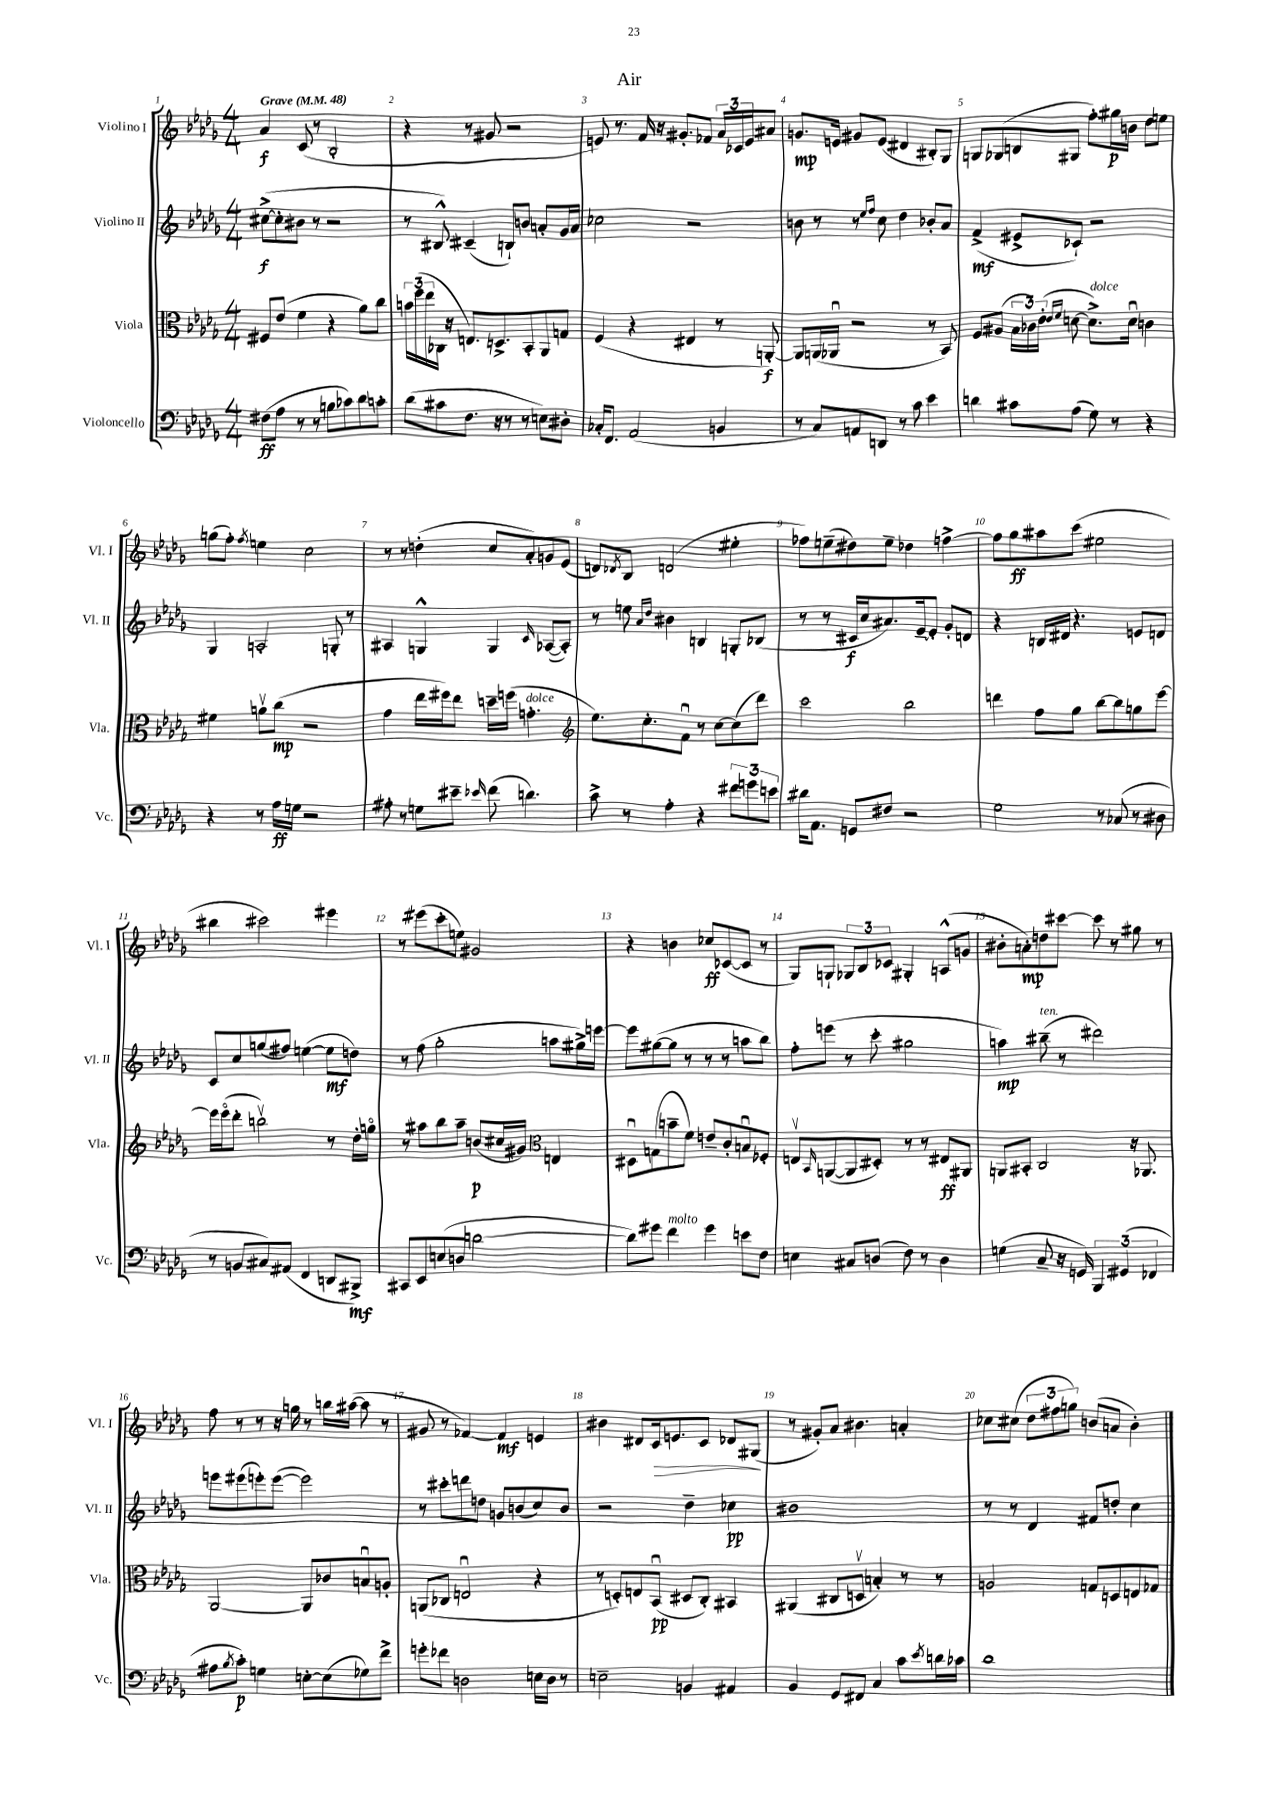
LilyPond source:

\header { title = "Air" }
<<
\new StaffGroup <<
\new Staff = "s0" \with { instrumentName = "Violino I" shortInstrumentName = "Vl. I" } {
    \clef treble \key des \major \numericTimeSignature \time 4/4 \tempo "Grave" 4 = 48
    aes'4\f c'8( r8 bes2-. |
    r4 r8 gis'8 r2 |
    e'8) r8. f'16 r16 gis'8.-. fes'8 \tuplet 3/2 { aes'16 ces'16 e'16 } ais'8 |
    g'8.\mp e'16 gis'8 e'8( dis'4 bis8-.) ges8 |
    g8 ges8( b8 gis8 f''8-.) gis''16\p b'16 des''8 e''8 |
    g''8( f''8-.) \acciaccatura { f''8 } e''4 c''2 |
    r8 r8 d''4-.( c''8 aes'8-.) g'8 ees'8( |
    d'8) \acciaccatura { des'8 } bes8 d'2( eis''4-. |
    fes''8) e''8--( dis''8) e''8-- des''4 f''4~-> |
    f''8 ges''8\ff ais''8 c'''8( eis''2 |
    bis''4 cis'''2) eis'''4 |
    r8 eis'''8( c'''8-. e''8) gis'2 |
    r4 b'4 ces''8\ff ces'8~( ces'8 r8 |
    ges8) g8-! \tuplet 3/2 { ges8 bes8 ces'8 } gis4-. a8-^( g'8 |
    bis'8-. a'8-.\mp) d''8 cis'''8~ cis'''8 r8 gis''8 r8 |
    f''8 r8 r8 r16 g''16 r8 b''16 ais''16~( ais''8 r8 |
    gis'8 r8 fes'4~) fes'4\mf e'4 |
    bis'4 dis'8 c'16\> e'8. c'8 des'8 gis8\!( |
    r8 gis'8-.) aes'8 bis'4. a'4-. |
    ces''8 cis''8( \tuplet 3/2 { des''8 fis''8 g''8) } b'8( a'8 b'4-.) \bar "|." |
}
\new Staff = "s1" \with { instrumentName = "Violino II" shortInstrumentName = "Vl. II" } {
    \clef treble \key des \major \numericTimeSignature \time 4/4
    cis''8~->\f( cis''8-. bis'8 r8 r2 |
    r8 bis8-^) cis'4--( b8-!) b'8 a'8-. ges'16 a'16 |
    ces''2 r2 |
    b'8 r8 r8 \grace { ees''16 f''16 } c''8 des''4 bes'8-. aes'8 |
    f'4->\mf( eis'8-> ces'8-!) r2 |
    ges4 a2-. g8-. r8 |
    ais4 g4-^ g4 \grace { c'16 } aes8~( aes8-.) |
    r8 e''8 \grace { aes'16 des''16 } bis'4 b4 g8-. bes8( |
    r8 r8 cis'16\f c''16 ais'8.) ees'16~-- ees'8-. ges'8-. d'8 |
    r4 b16 dis'16 r4. e'8 d'8 |
    c'8 c''8 g''8( fis''8) e''4~( e''8\mf d''8) |
    r8 f''8( ges''2-. a''8 gis''16->) e'''16~ |
    e'''8 gis''8~( gis''8 r8 r8 r8 a''8 bes''8) |
    f''8-. e'''8( r8 c'''8-. gis''2 |
    a''4\mp) bis''8--^\markup { \italic "ten." }( r8 dis'''2) |
    e'''8 eis'''8( e'''8-.) e'''8~( e'''2) |
    r8 cis'''8-. d'''8 d''8 g'8 b'8( c''8) b'8 |
    r2 des''4-- ces''4\pp |
    bis'1 |
    r8 r8 des'4 fis'8 d''8-. c''4 \bar "|." |
}
\new Staff = "s2" \with { instrumentName = "Viola" shortInstrumentName = "Vla." } {
    \clef alto \key des \major \numericTimeSignature \time 4/4
    fis8 ees'8( f'4 r4 aes'8) c''8 |
    \tuplet 3/2 { b'16 f''16( ees''16 } ces16 r16 e8.) d8.-> bes,8-. aes,8 g8 |
    f4( r4 eis4 r8 a,8~-.\f) |
    a,8 a,16( aes,16\downbow r2 r8 bes,8) |
    f8 ais8( \tuplet 3/2 { bes16 ces'16) ees'16-.( } \grace { ees'16 f'16 } d'8~ d'8.->^\markup { \italic "dolce" }) d'16\downbow c'4 |
    fis'4 a'8\upbow c''8\mp( r2 |
    ges'4 ees''16 fis''16) ees''8 d''16-- f''16( g'4.-.^\markup { \italic "dolce" } |
    \clef treble ees''8.) c''8.-. f'8\downbow r8 c''8~ c''8( des'''8) |
    c'''2 bes''2 |
    d'''4 f''8 ges''8 bes''8~ bes''8 g''8 ees'''8~ |
    ees'''16 ees'''16\flageolet( des'''8-. b''2\upbow) r8 des''16-. g''16\flageolet |
    r8 ais''8 bes''8 ais''8-- b'8\p( cis''16 gis'16) \clef alto e4 |
    dis8\downbow g8( b'8-- f'8) e'8-- c'8-. b8\downbow fes8-. |
    e8\upbow \grace { bes,16 } a,8~( a,8 dis8-.) r8 r8 eis8\ff ais,8 |
    a,8 bis,8-. c2 r16 aes,8. |
    aes,2~ aes,8 ces'8 b8\downbow a8-. |
    a,8( ces8 e2\downbow r4 |
    r8 d8-.) e8 bes,8\downbow\pp( dis8 c8-.) bis,4 |
    ais,4( cis8 d8\upbow b4-.) r8 r8 |
    a2 g8 d8 e8 ges8 \bar "|." |
}
\new Staff = "s3" \with { instrumentName = "Violoncello" shortInstrumentName = "Vc." } {
    \clef bass \key des \major \numericTimeSignature \time 4/4
    fis8\ff( aes8 r8 r8 b8 ces'8) des'8 c'8-. |
    des'8( cis'8 f8. r16 r8 r8 e8) dis8-. |
    ces16-. f,8. aes,2( b,4 |
    r8 c8) a,8 d,8 r8 c'8 ees'4 |
    d'4 cis'8 aes8( ges8) r8 r4 |
    r4 r8 aes16\ff g16 r2 |
    ais8-. r8 g8 eis'8-- \grace { ees'16 } f'8( d'4.) |
    c'8-> r8 aes4-. r4 \tuplet 3/2 { fis'8 g'8 e'8 } |
    dis'16 aes,8. g,8 fis8 r2 |
    ges2 r8 ces8( r8 dis8 |
    r8 b,8 cis8) ais,8( f,4 d,8 bis,,8->\mf) |
    cis,8 ees,8 e8( d8 d'2~ |
    d'8) gis'8 f'4^\markup { \italic "molto" } gis'4 e'8 f8 |
    e4 cis8 d8( f8) r8 d4 |
    g4( c8-- r16 g,16) \tuplet 3/2 { bes,,4 gis,4( fes,4 } |
    ais8 \acciaccatura { bes8 } c'8-.\p) g4 e8~-. e8( ges8) f'8-> |
    g'8-. fes'8 d2 e16 d16 r8 |
    e2-- b,4 ais,4 |
    bes,4 ges,8 fis,8 c4 c'8 \acciaccatura { ees'8 } d'16 ces'16 |
    des'1 \bar "|." |
}
>>
>>
\layout { \context { \Score \override BarNumber.break-visibility = ##(#f #t #t) barNumberVisibility = #all-bar-numbers-visible } }
